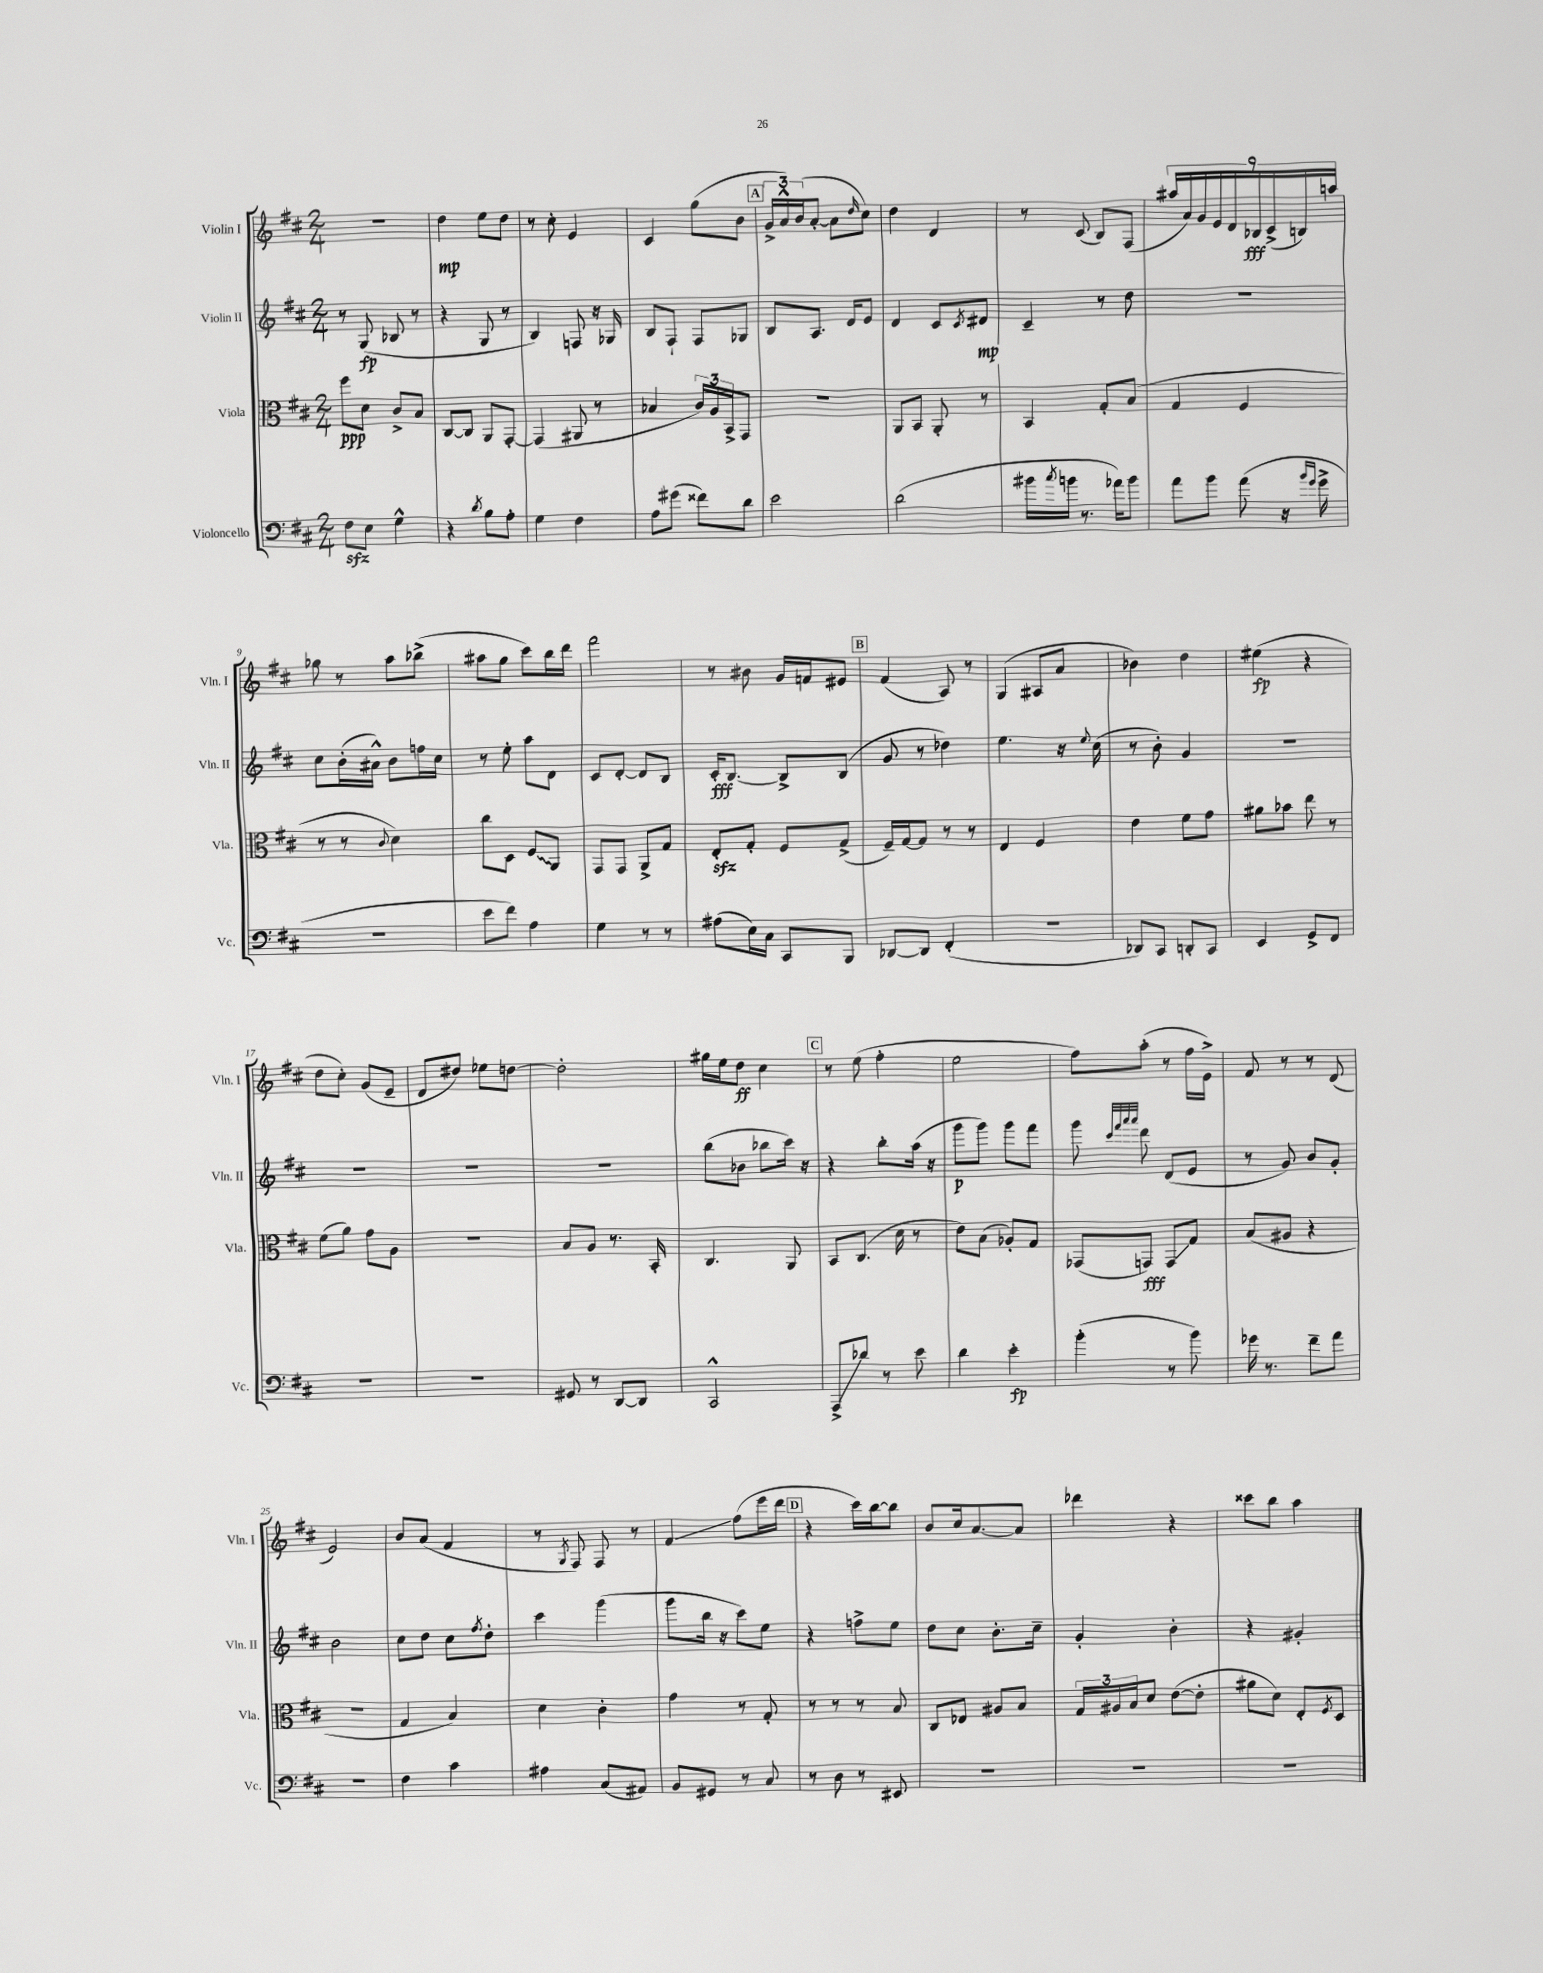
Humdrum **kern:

**kern	**kern	**kern	**kern
*staff4	*staff3	*staff2	*staff1
*clefF4	*clefC3	*clefG2	*clefG2
*k[f#c#]	*k[f#c#]	*k[f#c#]	*k[f#c#]
*M2/4	*M2/4	*M2/4	*M2/4
8F#\L	8ff#\L	8r	2r
8E\J	8d\J	(8G/	.
4G^^\	8c#^/L	8B-/	.
.	8B/J	8r	.
=	=	=	=
4r	[8C#/L	4r	4dd\
.	8C#/]J	.	.
8qd/	.	.	.
8B\L	8AA/L	8G/	8ee\L
8A'\J	[8GG'/J	8r	8dd\J
=	=	=	=
4G\	(4GG/]	4B/)	8r
.	.	.	8cc#'\
4F#\	8AA#/	8F/	4e/
.	8r	16r	.
.	.	16G-/	.
=	=	=	=
8A\L	4B-/	8B/L	4c#/
(8g#\J	.	8F#`/J	.
8f##\L)	24c#/LL)	8F#/L	(8gg\L
.	24A/	.	.
.	24BB^/J	.	.
8d\J	8GG/J	8G-/J	8b\J
=	=	=	=
2e\	2r	8B/L	24g^/LL
.	.	.	24a^^/)
.	.	.	(24b/J
.	.	8.A/J	[8a'/J
.	.	.	8a\]L
.	.	16d/LK	.
.	.	.	16qqdd/
.	.	8e/J	8cc#\J)
=	=	=	=
(2d\	8AA/L	4d/	4dd\
.	8BB/J	.	.
.	8AA'/	8c#/L	4d/
.	.	8qc#/	.
.	8r	8d#/J	.
=	=	=	=
16b#\LL	4BB/	4c#~/	8r
8qcc#/	.	.	.
16b\JJ	.	.	.
8.r	.	.	(8c#/
.	8G'/L	8r	8B/L)
16a-\LK)	.	.	.
8b\J	(8B/J	8dd\	(8F#/J
=	=	=	=
8a\L	4G/	2r	18aa#/LL
.	.	.	18a/)
.	.	.	18g/
8b\J	.	.	.
.	.	.	18e/
.	.	.	18d/
(8a\	4F#/	.	.
.	.	.	18B-/
.	.	.	(18c#^/
16r	.	.	.
.	.	.	18B/)
16qqb/LL	.	.	.
16qqg/JJ	.	.	.
16g^\	.	.	.
.	.	.	18aa/JJ
=	=	=	=
2r	8r	8cc#\L	8gg-\
.	8r	(16b'\L	8r
.	.	16a#^^\JJ)	.
.	8qqc#/	.	.
.	4d\)	8b\L	8aa\L
.	.	16ff\L	(8bb-^\J
.	.	16cc#\JJ	.
=	=	=	=
8e\L	8cc#\L	8r	8aa#\L
8f#\J)	8D\J	8ee'\	8gg\J
4A\	8F#/L	8aa\L	8ccc#\L)
.	8AA/J	8d\J	16bb\L
.	.	.	16ddd\JJ
=	=	=	=
4G\	8GG/L	8c#/L	2fff#\
.	8GG/J	[8d'/J	.
8r	8AA^/L	8d/]L	.
8r	8G/J	8B/J	.
=	=	=	=
(8A#\L	8E'/L	16c#'/LK	8r
.	.	[8.B/J	.
16E\L)	8G'/J	.	8b#\
16C#\JJ	.	.	.
8CC#/L	8F#/L	8B^/]L	16g/LL
.	.	.	16f/J
8BBB/J	(8G^/J	(8B/J	8e#/J
=	=	=	=
[8DD-/L	16F#~/LL)	8g/	(4f#/
.	[16G/J	.	.
8DD-/]J	8G/]J	8r	.
(4FF#'/	8r	4dd-\)	8A/)
.	8r	.	8r
=	=	=	=
2r	4E/	4.ee\	(4G/
.	4F#/	.	8A#/L
.	.	16r	8a/J
.	.	8qqee/	.
.	.	(16cc#\	.
=	=	=	=
8DD-/L)	4e\	8r	4b-\)
8CC#/J	.	8b'\)	.
8DD'/L	8f#\L	4g/	4dd\
8CC#/J	8g\J	.	.
=	=	=	=
4EE/	8a#\L	2r	(4ee#\
.	8b-\J	.	.
8GG^/L	8ee\	.	4r
8FF#/J	8r	.	.
=	=	=	=
2r	(8f#\L	2r	8dd\L
.	8a\J)	.	8cc#'\J)
.	8g\L	.	(8g/L
.	8A\J	.	8e~/J
=	=	=	=
2r	2r	2r	8d/L
.	.	.	8dd#/J)
.	.	.	8ee-\L
.	.	.	[8dd\J
=	=	=	=
8GG#/	8B/L	2r	2dd'\]
8r	8A/J	.	.
[8DD/L	8.r	.	.
8DD/]J	.	.	.
.	16BB'/	.	.
=	=	=	=
2CC#^^/	4.C#/	(8bb\L	16gg#\LL
.	.	.	16ee\J
.	.	8b-\J	8dd\J
.	.	8bb-\L	4cc#\
.	8AA/	16ccc#\Jk)	.
.	.	16r	.
=	=	=	=
8AAA^/L	8BB/L	4r	8r
8d-/J	(8.C#/J	.	(8ee\
8r	.	8bb'\L	4ff#'\
.	16d\	.	.
8e\	8r	(16aa\Jk	.
.	.	16r	.
=	=	=	=
4d\	8e\L)	8ggg\L	2ee\
.	(8B\J	8ggg\J)	.
4e'\	8A-'/L)	8ggg\L	.
.	8G/J	8fff#\J	.
=	=	=	=
(4b'\	(8GG-/L	8ggg\	8ff#\L)
.	.	32qqccc#/LLL	.
.	.	32qqfff#/	.
.	.	32qqaaa/	.
.	.	32qqaaa/JJJ	.
.	8GG/J)	8ddd\	(8aa'\J
8r	8GG/L	(8d/L	8r
8b\)	8G/J	8e/J	16ff#\LL
.	.	.	16e^\JJ)
=	=	=	=
16g-\	(8B/L	8r	8f#/
8.r	.	.	.
.	8A#/J	8g/)	8r
8f#~\L	4r	8b/L	8r
8a\J	.	8g'/J	(8d/
=	=	=	=
2r	2r	2b\	2e/)
=	=	=	=
4F#\	4G/	8cc#\L	8b/L
.	.	8dd\J	(8a/J
4c#\	4B/)	8cc#\L	4f#/
.	.	8qff#/	.
.	.	8dd'\J	.
=	=	=	=
4A#\	4d\	4ccc#\	8r
.	.	.	8qG/
.	.	.	8F#/)
(8C#/L	4c#'\	(4ggg\	8F#/
8AA#/J)	.	.	8r
=	=	=	=
8BB/L	4g\	8ggg\L	4f#/
8GG#/J	.	16bb\Jk	.
.	.	16r	.
8r	8r	8ccc#\L)	(8ff#\L
8C#/	8G'/	8ee\J	16eee\L
.	.	.	16ddd\JJ
=	=	=	=
8r	8r	4r	4r
8D\	8r	.	.
8r	8r	8ff^\L	16ccc#\LL)
.	.	.	[16bb\J
8EE#/	8B/	8ee\J	8bb\]J
=	=	=	=
2r	8C#/L	8dd\L	8b/L
.	8E-/J	8cc#\J	16cc#/k
.	.	.	[8.a/
.	8A#/L	8.b'\L	.
.	8B/J	.	8a/]J
.	.	16cc#~\Jk	.
=	=	=	=
2r	24G/LL	4g'/	4ddd-\
.	24A#/	.	.
.	24B/J	.	.
.	8d/J	.	.
.	([8e\L	4b'\	4r
.	8e'\]J	.	.
=	=	=	=
2r	8a#\L	4r	8ccc##\L
.	8d\J)	.	8bb\J
.	8E'/L	4g#'/	4aa\
.	8qF#/	.	.
.	8D/J	.	.
==	==	==	==
*-	*-	*-	*-
